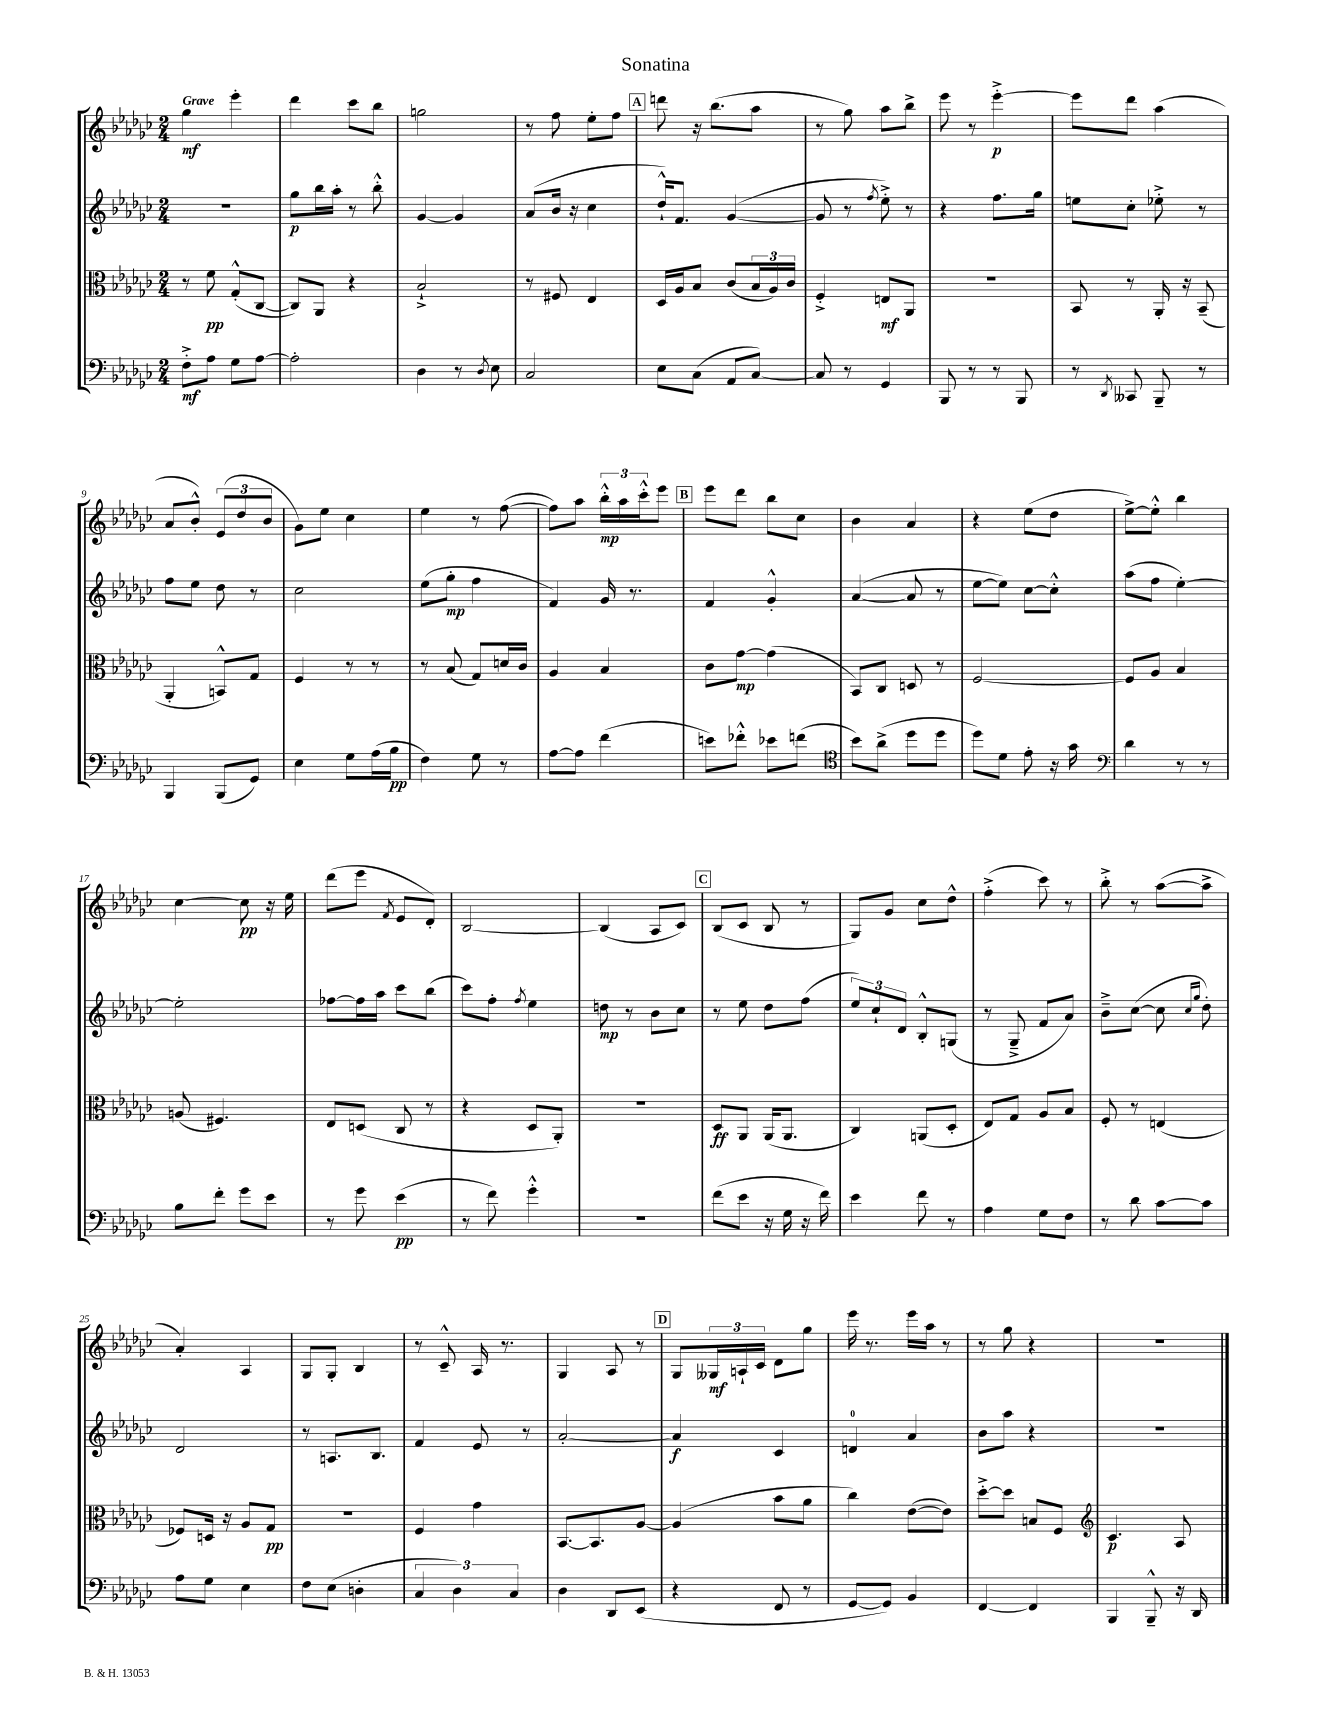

**kern	**kern	**kern	**kern
*staff4	*staff3	*staff2	*staff1
*clefF4	*clefC3	*clefG2	*clefG2
*k[b-e-a-d-g-c-]	*k[b-e-a-d-g-c-]	*k[b-e-a-d-g-c-]	*k[b-e-a-d-g-c-]
*M2/4	*M2/4	*M2/4	*M2/4
8F'^	8r	2r	4gg-
8A-	8f	.	.
8G-	(8G-'^^	.	4eee-'
[8A-	[8C-	.	.
=	=	=	=
2A-']	8C-])	8gg-	4ddd-
.	8AA-	16bb-	.
.	.	16aa-'	.
.	4r	8r	8ccc-
.	.	8bb-'^^	8bb-
=	=	=	=
4D-	2B-`^	[4g-	2gg
8r	.	4g-]	.
8qD-	.	.	.
8E-	.	.	.
=	=	=	=
2C-	8r	(8a-	8r
.	8F#	16b-	8ff
.	.	16r	.
.	4E-	4cc-	8ee-'
.	.	.	8ff
=	=	=	=
8E-	16D-	16dd-`^^)	8ddd
.	16A-	8.f	.
(8C-	8B-	.	16r
.	.	.	(8.bb-
8AA-	(8c-	([4g-	.
[8C-)	24B-	.	8aa-
.	24A-)	.	.
.	24c-	.	.
=	=	=	=
8C-]	4F'^	8g-]	8r
8r	.	8r	8gg-)
.	.	8qff	.
4GG-	8E	8ee-'^)	8aa-
.	8AA-	8r	8bb-^
=	=	=	=
8BBB-	2r	4r	8eee-
8r	.	.	8r
8r	.	8.ff	[4eee-'^
8BBB-	.	.	.
.	.	16gg-	.
=	=	=	=
8r	8BB-	8ee	8eee-]
8qDD-	.	.	.
8CC--	8r	8cc-'	8ddd-
8BBB-~	16AA-'	8ee-'^	(4aa-
.	16r	.	.
8r	(8BB-~	8r	.
=	=	=	=
4BBB-	4AA-'	8ff	8a-
.	.	8ee-	8b-'^^)
(8BBB-	8BB^^)	8dd-	(12e-
.	.	.	12dd-
8GG-)	8G-	8r	.
.	.	.	12b-
=	=	=	=
4E-	4F	2cc-	8g-)
.	.	.	8ee-
8G-	8r	.	4cc-
(16A-	8r	.	.
16B-	.	.	.
=	=	=	=
4F)	8r	(8ee-	4ee-
.	(8B-	8gg-'	.
8G-	8G-)	4ff	8r
8r	16d	.	([8ff
.	16c-	.	.
=	=	=	=
[8A-	4A-	4f)	8ff])
8A-]	.	.	8aa-
(4f	4B-	16g-	24bb-'^^
.	.	.	24aa-
.	.	8.r	.
.	.	.	24ccc-'^^
.	.	.	8eee-
=	=	=	=
8e)	8c-	4f	8eee-
8f-'^^	[8g-	.	8ddd-
8e-	(4g-]	4g-'^^	8bb-
(8f	.	.	8cc-
=	=	=	=
*clefC4	*	*	*
8b-)	8BB-)	([4a-	4b-
(8a-^	8C-	.	.
8dd-	8D	8a-]	4a-
8dd-	8r	8r	.
=	=	=	=
8dd-)	[2F	[8ee-	4r
8d-	.	8ee-])	.
8e-'	.	[8cc-	(8ee-
16r	.	8cc-'^^]	8dd-
16g-	.	.	.
=	=	=	=
*clefF4	*	*	*
4d-	8F]	(8aa-	[8ee-^)
.	8A-	8ff	8ee-'^^]
8r	4B-	[4ee-')	4bb-
8r	.	.	.
=	=	=	=
8B-	(8A	2ee-']	[4cc-
8f'	4.F#)	.	.
8g-	.	.	8cc-]
8e-	.	.	16r
.	.	.	16ee-
=	=	=	=
8r	8E-	[8ff-	(8ddd-
8g-	(8D	16ff-]	8eee-
.	.	16aa-	.
.	.	.	8qf
(4e-	8C-	8ccc-	8e-
.	8r	(8bb-	8d-')
=	=	=	=
8r	4r	8ccc-)	[2B-
8f)	.	8ff'	.
.	.	8qff	.
4g-'^^	8D-	4ee-	.
.	8AA-')	.	.
=	=	=	=
2r	2r	8dd	(4B-]
.	.	8r	.
.	.	8b-	8A-
.	.	8cc-	8c-)
=	=	=	=
(8f	8D-	8r	(8B-
8e-	8AA-	8ee-	8c-
16r	(16AA-	8dd-	8B-
16G-	8.AA-	.	.
16r	.	(8ff	8r
16f)	.	.	.
=	=	=	=
4e-	4C-)	12ee-)	8G-)
.	.	12cc-`	.
.	.	.	8g-
.	.	12d-	.
8f	(8AA	8B-'^^	8cc-
8r	8D-'	(8G	8dd-^^
=	=	=	=
4A-	8E-)	8r	(4ff'^
.	8G-	8G-~^	.
8G-	8A-	8f	8ccc-)
8F	8B-	8a-)	8r
=	=	=	=
8r	8F'	8b-~^	8bb-'^
8d-	8r	([8cc-	8r
[8c-	(4E	8cc-]	([8aa-
.	.	16qqcc-	.
.	.	16qqgg-	.
8c-]	.	8dd-')	8aa-^]
=	=	=	=
8A-	8F-)	2d-	4a-')
8G-	16D	.	.
.	16r	.	.
4E-	8A-	.	4A-
.	8G-	.	.
=	=	=	=
8F	2r	8r	8G-
(8E-	.	8.A	8G-'
4D'	.	.	4B-
.	.	8.B-	.
=	=	=	=
6C-	4F	4f	8r
.	.	.	8c-~^^
6D-)	.	.	.
.	4g-	8e-	16A-
.	.	.	8.r
6C-	.	.	.
.	.	8r	.
=	=	=	=
4D-	[8.BB-	[2a-'	4G-
.	8.BB-]	.	.
8DD-	.	.	8A-
(8EE-	[8A-	.	8r
=	=	=	=
4r	(4A-]	4a-]	8G-
.	.	.	24G--
.	.	.	24A`
.	.	.	24c-
8FF	8b-	4c-	8d-
8r	8a-	.	8gg-
=	=	=	=
[8GG-	4cc-)	4d	16eee-
.	.	.	8.r
8GG-])	.	.	.
4BB-	([8e-	4a-	16eee-
.	.	.	16aa-
.	8e-])	.	8r
=	=	=	=
[4FF	[8dd-'^	8b-	8r
.	8dd-]	8aa-	8gg-
4FF]	8B	4r	4r
.	8F	.	.
=	=	=	=
*	*clefG2	*	*
4BBB-	4.c-	2r	2r
8BBB-~^^	.	.	.
16r	8A-	.	.
16DD-	.	.	.
==	==	==	==
*-	*-	*-	*-
